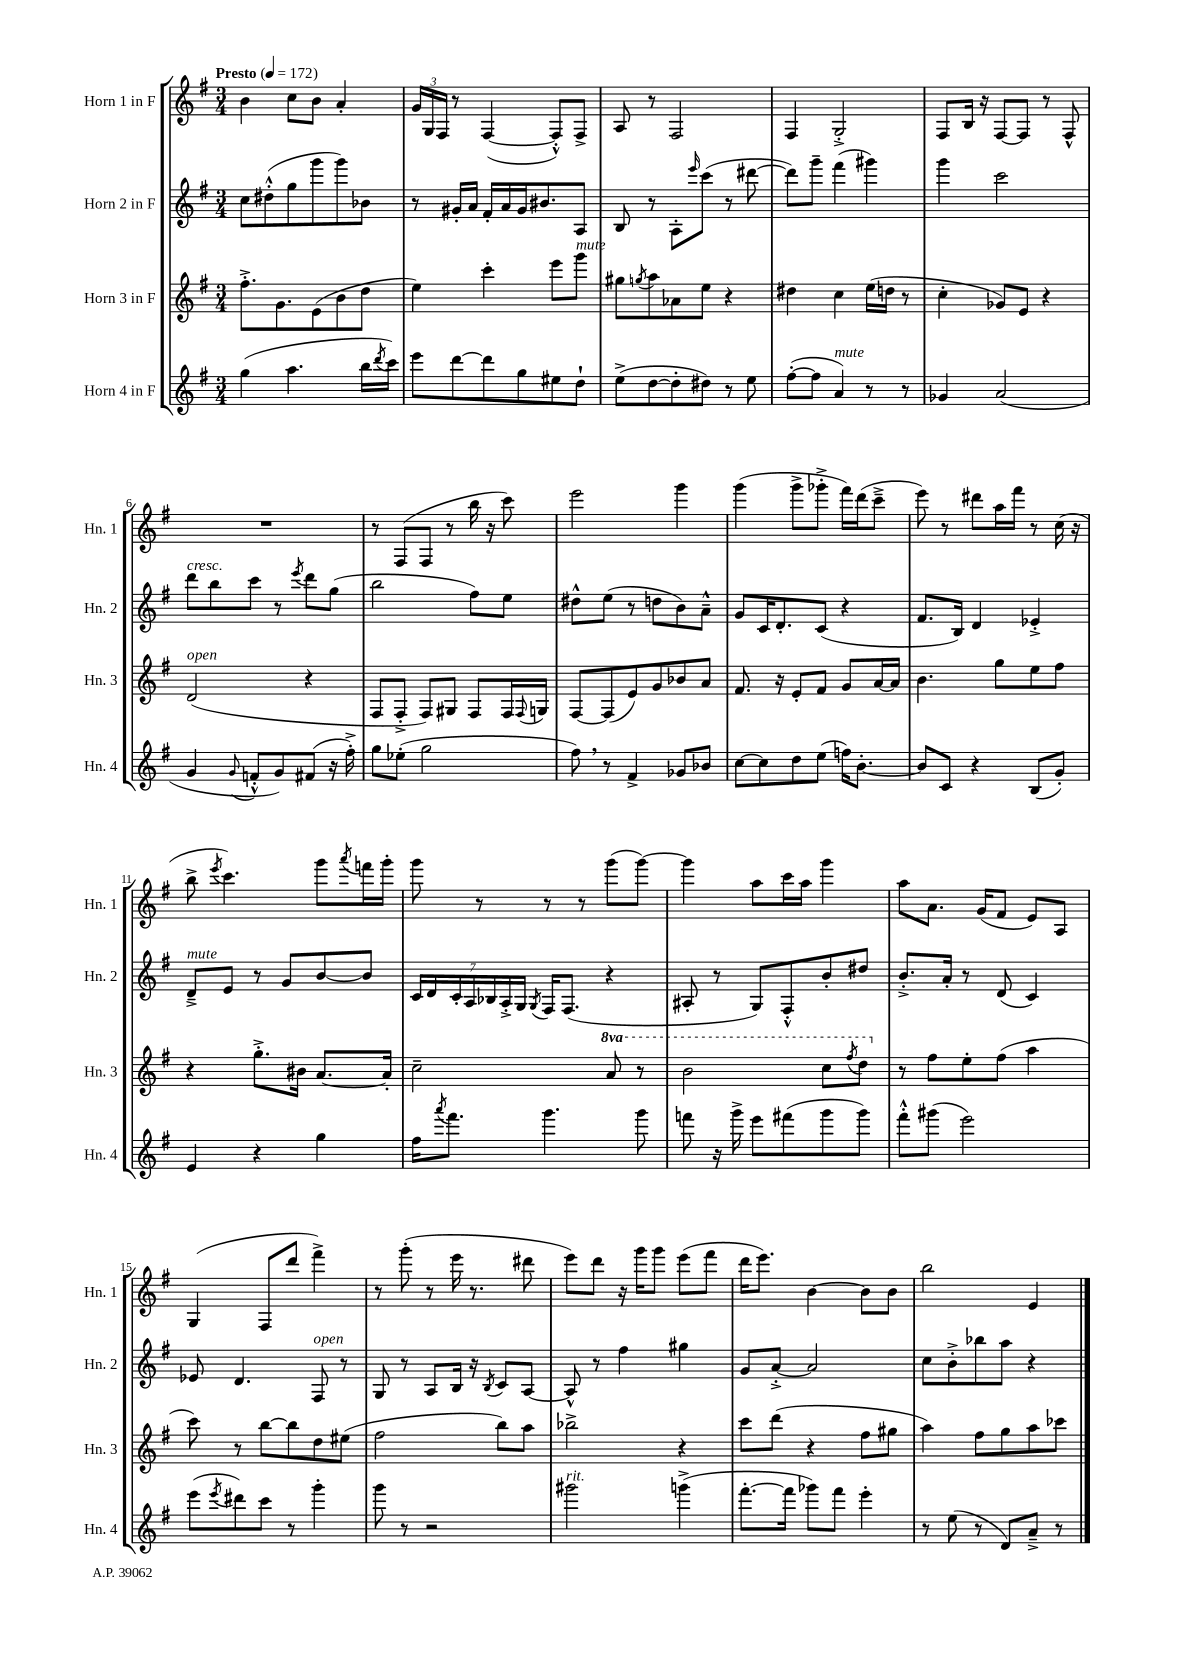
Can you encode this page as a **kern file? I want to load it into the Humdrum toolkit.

**kern	**kern	**kern	**kern
*staff4	*staff3	*staff2	*staff1
*clefG2	*clefG2	*clefG2	*clefG2
*k[f#]	*k[f#]	*k[f#]	*k[f#]
*M3/4	*M3/4	*M3/4	*M3/4
*MM172	*MM172	*MM172	*MM172
(4gg	8.ff#'^	8cc	4b
.	.	(8dd#'^^	.
.	8.g	.	.
4.aa	.	8gg	8cc
.	(8e	8ggg	8b
.	8b	8ggg)	4a'
16bb	8dd	8b-	.
8qddd	.	.	.
16ccc)	.	.	.
=	=	=	=
8eee	4ee)	8r	24g
.	.	.	24G
.	.	.	24F#
[8ddd	.	16g#'	8r
.	.	16a	.
8ddd]	4ccc'	16f#'	([4F#
.	.	16a	.
8gg	.	16g#	.
.	.	8.b#	.
8ee#	8eee	.	8F#'^^])
8dd`	8ggg	8A	8F#^
=	=	=	=
(8ee^	8gg#	8B	8A
.	8qgg	.	.
[8dd	8aa	8r	8r
8dd']	8a-	8A'	2F#
.	.	16qqeee	.
8dd#)	8ee	(8ccc	.
8r	4r	8r	.
8ee	.	[8ddd#	.
=	=	=	=
([8ff#'	4dd#	8ddd#])	4F#
8ff#]	.	8ggg~	.
4a)	4cc	(4fff#	2G'^
8r	(16ee	4ggg#)	.
.	16dd	.	.
8r	8r	.	.
=	=	=	=
4g-	4cc'	4ggg	8F#
.	.	.	16B
.	.	.	16r
(2a	8g-)	2ccc	[8F#
.	8e	.	8F#]
.	4r	.	8r
.	.	.	8F#^^
=	=	=	=
4g	(2d	8ddd	2.r
.	.	8bb	.
8qqg	.	.	.
8f'^^	.	8ccc	.
8g)	.	8r	.
.	.	8qeee	.
(8f#	4r	8ddd	.
16r	.	(8gg	.
16ff#'^)	.	.	.
=	=	=	=
8gg	8F#	2bb	8r
(8ee-'	8F#'^	.	(8F#
2gg	8F#)	.	8F#
.	8G#	.	8r
.	8F#	8ff#)	16bb
.	.	.	16r
.	16F#	8ee	8ccc)
.	8qqF#	.	.
.	16G	.	.
=	=	=	=
8ff#)	[8F#	8dd#^^	2eee
8r	(8F#]	(8ee	.
4f#^	8e)	8r	.
.	8g	8dd	.
8g-	8b-	8b)	4ggg
8b-	8a	8a~^^	.
=	=	=	=
[8cc	8.f#	8g	(4ggg
8cc]	.	16c	.
.	16r	8.d'	.
8dd	8e'	.	8ggg^
(8ee	8f#	(8c	8ggg-'^
16ff)	8g	4r	16fff#)
[8.b'	.	.	(16ddd
.	[16a	.	8ccc~^
.	16a]	.	.
=	=	=	=
8b]	4.b	8.f#	8eee)
8c	.	.	8r
.	.	16B)	.
4r	.	4d	8ddd#
.	8gg	.	16aa
.	.	.	16fff#
(8B	8ee	4e-'^	8r
8g')	8ff#	.	(16cc
.	.	.	16r
=	=	=	=
4e	4r	8d~^	8bb^
.	.	.	8qeee
.	.	8e	4.ccc)
4r	8.gg'^	8r	.
.	.	8g	.
.	16b#	.	.
4gg	[8.a	[8b	8ggg
.	.	.	8qaaa
.	.	8b]	16fff
.	16a']	.	16ggg'
=	=	=	=
16ff#	2cc~	28c	8ggg
.	.	28d	.
8qaaa	.	.	.
8.fff#	.	.	.
.	.	28c'	.
.	.	28A	.
.	.	.	8r
.	.	28B-	.
.	.	28A'^	.
.	.	28G	.
.	.	8qG	.
4.ggg	.	16F#	8r
.	.	(8.F#	.
.	.	.	8r
.	8aa	4r	(8ggg
8ggg	8r	.	[8ggg)
=	=	=	=
8fff	2bb	8A#'	4ggg]
16r	.	8r	.
16ggg^	.	.	.
8eee	.	8G)	8aa
(8fff#	.	8F#'^^	16ccc
.	.	.	16aa
8ggg	8ccc	8b'	4ggg
.	8qfff#	.	.
8ggg)	8ddd	8dd#	.
=	=	=	=
8fff#'^^	8r	8.b'^	8aa
(8ggg#	8ff#	.	8.a
.	.	16a'	.
2eee)	8ee'	8r	.
.	.	.	(16g
.	(8ff#	(8d	8f#
.	4aa	4c)	8e)
.	.	.	8A
=	=	=	=
(8eee	8ccc)	8e-	(4G
8qeee	.	.	.
8ddd#)	8r	4.d	.
8ccc	[8bb	.	8F#
8r	8bb]	.	8ddd
4ggg'	8dd	8F#	4fff#^)
.	(8ee#	8r	.
=	=	=	=
8ggg	2ff#	8G	8r
8r	.	8r	(8ggg'
2r	.	8A	8r
.	.	16B	16eee
.	.	16r	8.r
.	.	8qB	.
.	8bb)	8c	.
.	8aa	[8A	8ddd#
=	=	=	=
2ggg#	2bb-^	8A^^]	8eee)
.	.	8r	8ddd
.	.	4ff#	16r
.	.	.	16ggg
.	.	.	8ggg
(4ggg^	4r	4gg#	(8eee
.	.	.	8fff#
=	=	=	=
[8.fff#'	8ccc	8g	16ddd
.	.	.	8.eee)
.	(8ddd	[8a'^	.
16fff#]	.	.	.
8ggg-)	4r	2a]	[4b
8fff#	.	.	.
4eee'	8ff#	.	8b]
.	8gg#	.	8b
=	=	=	=
8r	4aa)	8cc	2bb
(8ee	.	8b'^	.
8r	8ff#	8bb-	.
8d)	8gg	8aa	.
8a~^	8aa	4r	4e
8r	8ccc-	.	.
==	==	==	==
*-	*-	*-	*-
